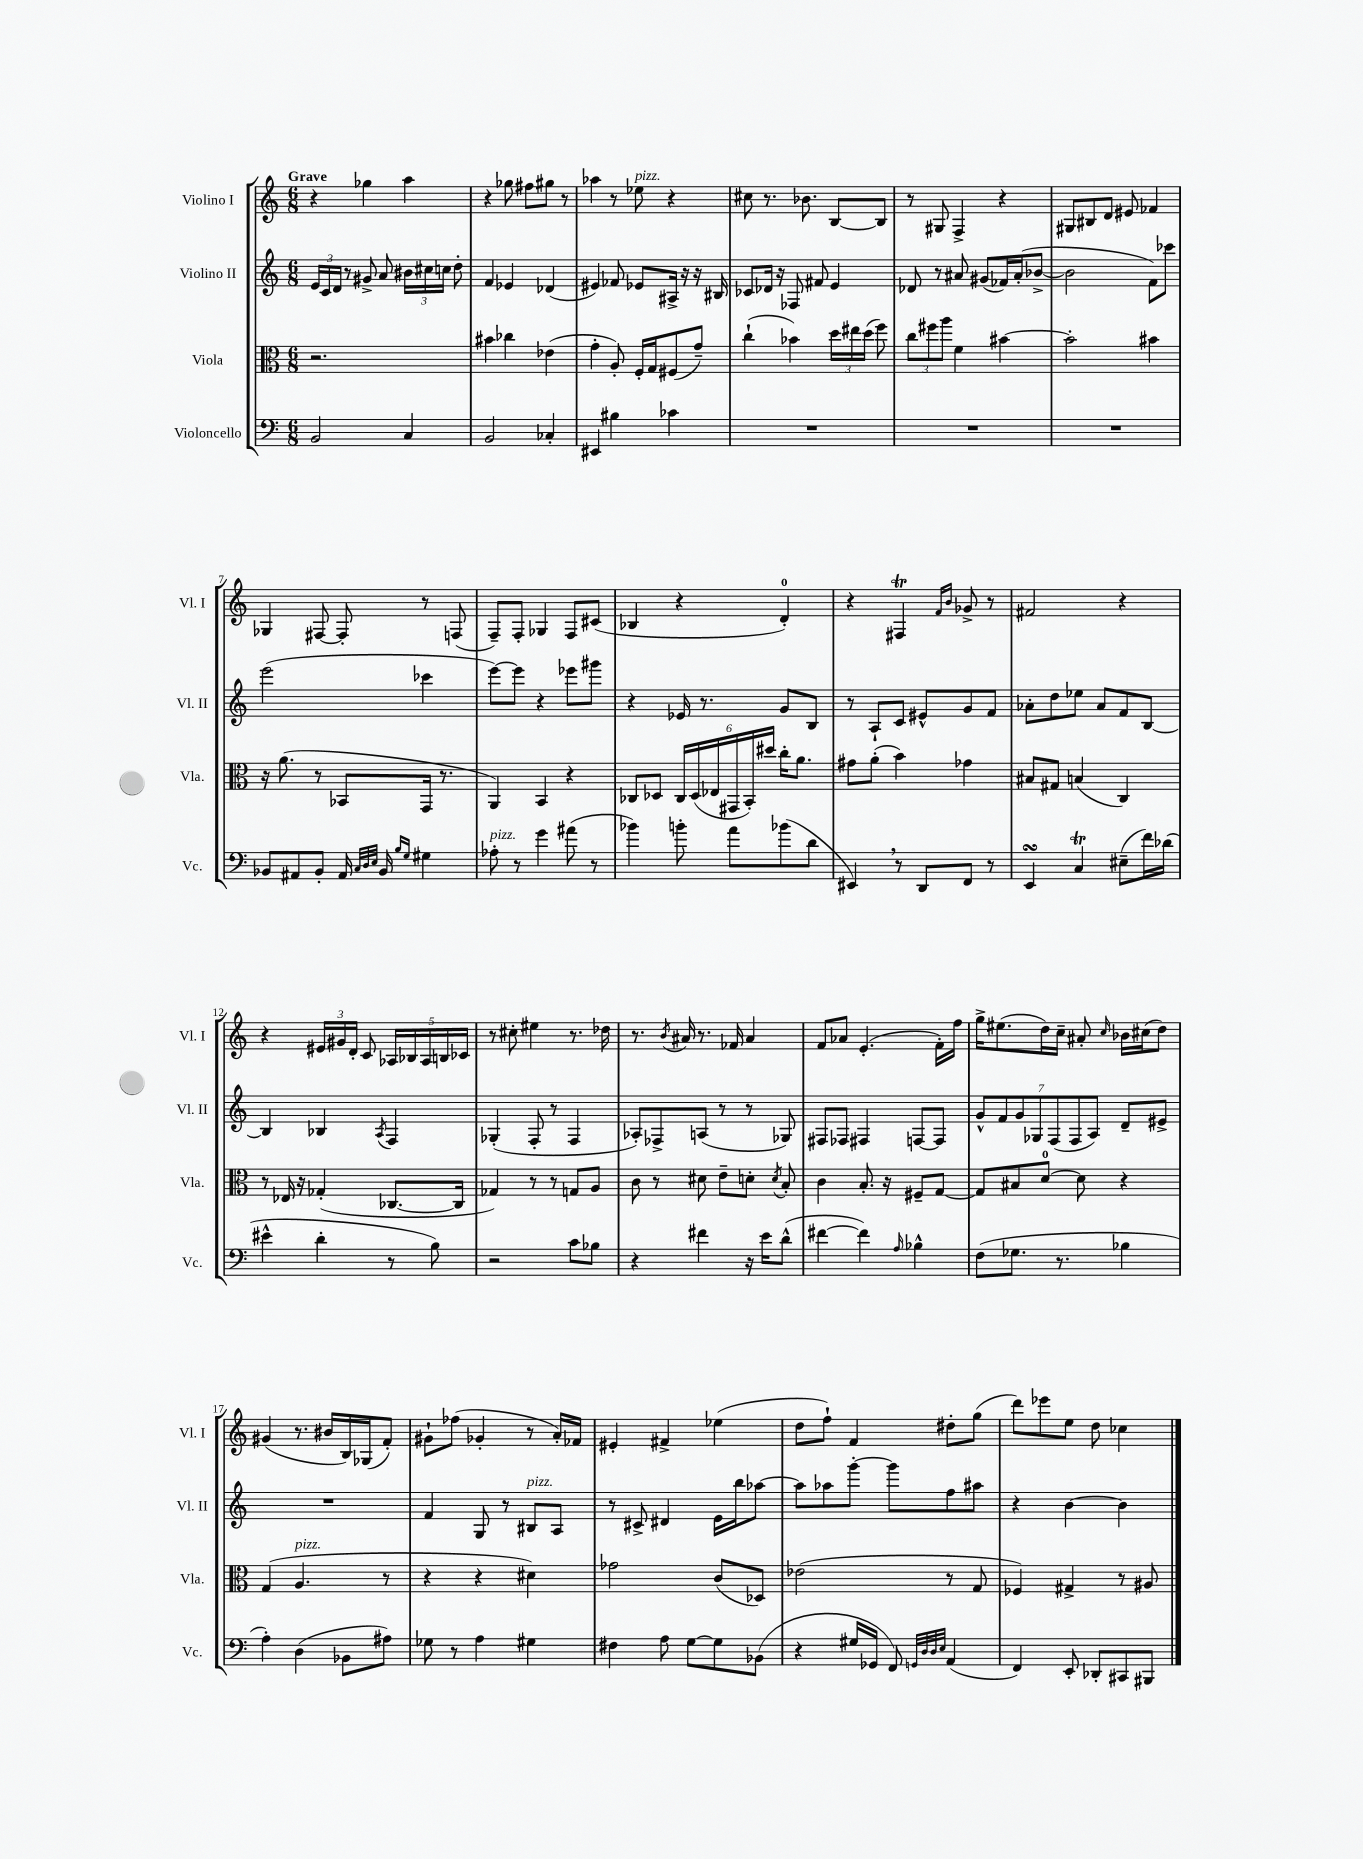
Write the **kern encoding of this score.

**kern	**kern	**kern	**kern
*part4	*part3	*part2	*part1
*staff4	*staff3	*staff2	*staff1
*I"Violoncello	*I"Viola	*I"Violino II	*I"Violino I
*I'Vc.	*I'Vla.	*I'Vl. II	*I'Vl. I
*clefF4	*clefC3	*clefG2	*clefG2
*k[]	*k[]	*k[]	*k[]
*M6/8	*M6/8	*M6/8	*M6/8
=1	=1	=1	=1
!	!	!	!LO:TX:a:B:t=Grave
2BB/	2.r	24e/LL	4r
.	.	24c/	.
.	.	24d/JJ	.
.	.	8r	.
.	.	8g#X^/	4gg-X\
.	.	8a/	.
4C/	.	24b#X\LL	4aa\
.	.	24cc#X\	.
.	.	24ccn\JJ	.
.	.	8dd'\	.
=2	=2	=2	=2
2BB/	4b#X\	4f/	4r
.	4cc-X\	4e-X/	8gg-X\
.	.	.	8ff#X\L
4C-X'/	(4e-X\	(4d-X/	8gg#X\J
.	.	.	8r
=3	=3	=3	=3
4EE#X/	4g'\	4e#X/)	4aa-X\
4B#X\	8A'/)	8f-X/	8r
!	!	!	!LO:TX:a:i:t=pizz.
.	16F'/LL	8e-X/L	8ee-X\
.	16G/J	.	.
4c-X\	(8F#X/	16A#X^/Jk	4r
.	.	16r	.
.	8g~/J)	16r	.
.	.	16B#X/	.
=4	=4	=4	=4
2.r	(4cc`\	8c-X/L	8cc#X\
.	.	16d-X/Jk	8.r
.	.	16r	.
.	4b-X\)	8F-X/	.
.	.	.	8.b-X\
.	.	8f#X/	.
.	24dd\LL	4e/	[8B/L
.	24ee#X\	.	.
.	(24dd\JJ	.	.
.	8ff\)	.	8B/J]
=5	=5	=5	=5
2.r	12cc\L	8d-X/	8r
.	12ff#X\	.	.
.	.	8r	8G#X/
.	12aa\J	.	.
.	4f\	8a#X/	4F^/
.	.	(8g#X/L	.
.	[4b#X\	16f-X/L)	4r
.	.	(16a#'/J	.
.	.	[8b-X^/J	.
=6	=6	=6	=6
2.r	2b#'\]	2b-\]	8G#X/L
.	.	.	8B#X/
.	.	.	8d/J
.	.	.	8e#X/
.	4b#X\	8f\L)	4f-X/
.	.	8ccc-X\J	.
!!LO:LB:g=z
=7	=7	=7	=7
8BB-X/L	16r	(2eee\	4G-X/
.	(8.a\	.	.
8AA#X/	.	.	.
8BB-'/J	8r	.	[8F#X/
16AA#/	8BB-X/L	.	8F#'/]
32qqC/LLL	.	.	.
32qqD/	.	.	.
32qqE/JJJ	.	.	.
16BB-/	.	.	.
16qqB/LL	.	.	.
16qqG/JJ	.	.	.
4G#X\	16GG/Jk	4ccc-X\	8r
.	8.r	.	.
.	.	.	(8Fn/
=8	=8	=8	=8
!LO:TX:a:i:t=pizz.	!	!	!
8A-X'\	4AA/)	[8eee\L)	8F~/L)
8r	.	8eee\J]	8F'/J
4g\	4BB/	4r	4G-X/
(8a#X\	4r	8eee-X\L	8F/L
8r	.	8ggg#X\J	(8c#X/J
=9	=9	=9	=9
4b-X\)	8C-X/L	4r	4B-X/
.	8D-X/J	.	.
8bn'\	24C-/LL	16e-X/	4r
.	(24D-/	.	.
.	.	8.r	.
.	24E-X/	.	.
8a\L	24GG#X/	.	.
.	24BB'/)	.	.
.	24dd#X/JJ	.	.
(8b-X\	16cc'\KL	8g/L	4d'/)
.	8.a\J	.	.
8d\J	.	8B/J	.
=10	=10	=10	=10
4EE#X,/)	8g#X\L	8r	4r
.	(8a'\J	8A`/L	.
8r	4b\)	8c/J	4F#Xt/
8DD/L	.	8e#X^^/L	.
.	.	.	16qqf/LL
.	.	.	16qqb/JJ
8FF/J	4g-X\	8g/	8g-X^/
8r	.	8f/J	8r
=11	=11	=11	=11
4EEsSsS/	8B#X/L	8a-X'\L	2f#X/
.	8G#X/J	8dd\	.
4CT/	(4Bn/	8ee-X\J	.
.	.	8a-/L	.
(8E#X~\L	4C/)	8f/	4r
16f\L)	.	[8B/J	.
(16d-X\JJ	.	.	.
!!LO:LB:g=z
=12	=12	=12	=12
4e#X^^\	8r	4B/]	4r
.	16E-X/	.	.
.	16r	.	.
4d'\	(4G-X'/	4B-X/	24e#X/LL
.	.	.	24g#X/
.	.	.	24d'/JJ
.	.	.	8c/
.	.	8qA/	.
8r	[8.C-X/L	4F/	20A-X/LL
.	.	.	20B-X/
.	.	.	20A-/
8B\)	.	.	.
.	.	.	20Bn/
.	16C-/Jk]	.	.
.	.	.	20c-X/JJ
=13	=13	=13	=13
2r	4G-X/)	(4G-X'/	8r
.	.	.	8cc#X'\
.	8r	8F'/	4ee#X\
.	8r	8r	.
8c\L	8Gn/L	4F/	8.r
8B-X\J	8A/J	.	.
.	.	.	16dd-X\
=14	=14	=14	=14
4r	8c\	8A-X'/L)	8.r
.	8r	8F-X^/	.
.	.	.	8qb/
.	.	.	16a#X/
4f#X\	8d#X\	(8An/J	8.r
.	8e~\L	8r	.
.	.	.	16f-X/
16r	8dn'\J	8r	4a#/
16e\KL	.	.	.
.	8qd/	.	.
(8d^^\J	8B'/	8G-X/)	.
=15	=15	=15	=15
[4f#X\	4c\	8F#X/L	8f/L
.	.	8F-X/J	8a-X/J
4f#\])	8.B'/	4F#X/	(4.e'/
.	16r	.	.
16qqA/	.	.	.
4B-X^^\	8F#X~/L	[8Fn/L	.
.	[8G/J	8F/J]	16f'\LL)
.	.	.	16ff\JJ
=16	=16	=16	=16
(8F\L	8G/L]	14g^^/L	16gg^\KL
.	.	.	(8.ee#X\
.	.	14f/	.
8.G-X\J	8B#X/	.	.
.	.	14g/	.
.	.	14G-X/	.
.	[8d/J	.	16dd\L)
.	.	(14F/	.
8.r	.	.	16cc~\JJ
.	.	14F/	.
.	8d\]	.	8a#X'/
.	.	14A/J)	.
.	.	.	16qqcc/
4B-X\	4r	8d~/L	16b-X\LL
.	.	.	(16cc#X\J
.	.	8e#X^/J	8dd\J)
!!LO:LB:g=z
=17	=17	=17	=17
4A'\)	(4G/	2.r	(4g#X/
!	!LO:TX:a:i:t=pizz.	!	!
(4D\	4.A/	.	8.r
.	.	.	16b#X/LL
8BB-X\L	.	.	16B/)
.	.	.	(16G-X/J
8A#X\J)	8r	.	8f'/J)
=18	=18	=18	=18
8G-X\	4r	4f/	8g#X`\L
8r	.	.	(8ff-X\J
4A\	4r	8G/	4g-X'/
.	.	8r	.
!	!	!LO:TX:a:i:t=pizz.	!
4G#X\	4d#X\)	8B#X/L	8r
.	.	8A/J	16a'/LL)
.	.	.	16f-X/JJ
=19	=19	=19	=19
4F#X\	2g-X\	8r	4e#X'/
.	.	8c#X^/	.
8A\	.	4d#X/	4f#X^/
[8G\L	.	.	.
8G\]	(8c/L	16e\LL	(4ee-X\
.	.	16bb\J	.
(8BB-X\J	8D-X/J)	[8aa-X\J	.
=20	=20	=20	=20
4r	(2e-X\	8aa-\L]	8dd\L
.	.	8aa-X\	8ff`\J)
16G#X/LL	.	[8ggg'\J	4f/
16GG-X/JJ	.	.	.
8FF/)	.	8ggg\L]	.
32qqGGn/LLL	.	.	.
32qqD/	.	.	.
32qqD/	.	.	.
32qqE/JJJ	.	.	.
(4AA/	8r	8ff\	8dd#X'\L
.	8G/	8aa#X\J	(8gg\J
=21	=21	=21	=21
4FF/)	4F-X/)	4r	8ddd\L)
.	.	.	8eee-X\
8EE'/	4G#X^/	[4b\	8ee\J
8DD-X'/L	.	.	8dd\
8CC#X/	8r	4b\]	4cc-X\
8BBB#X/J	8A#X/	.	.
==	==	==	==
*-	*-	*-	*-
